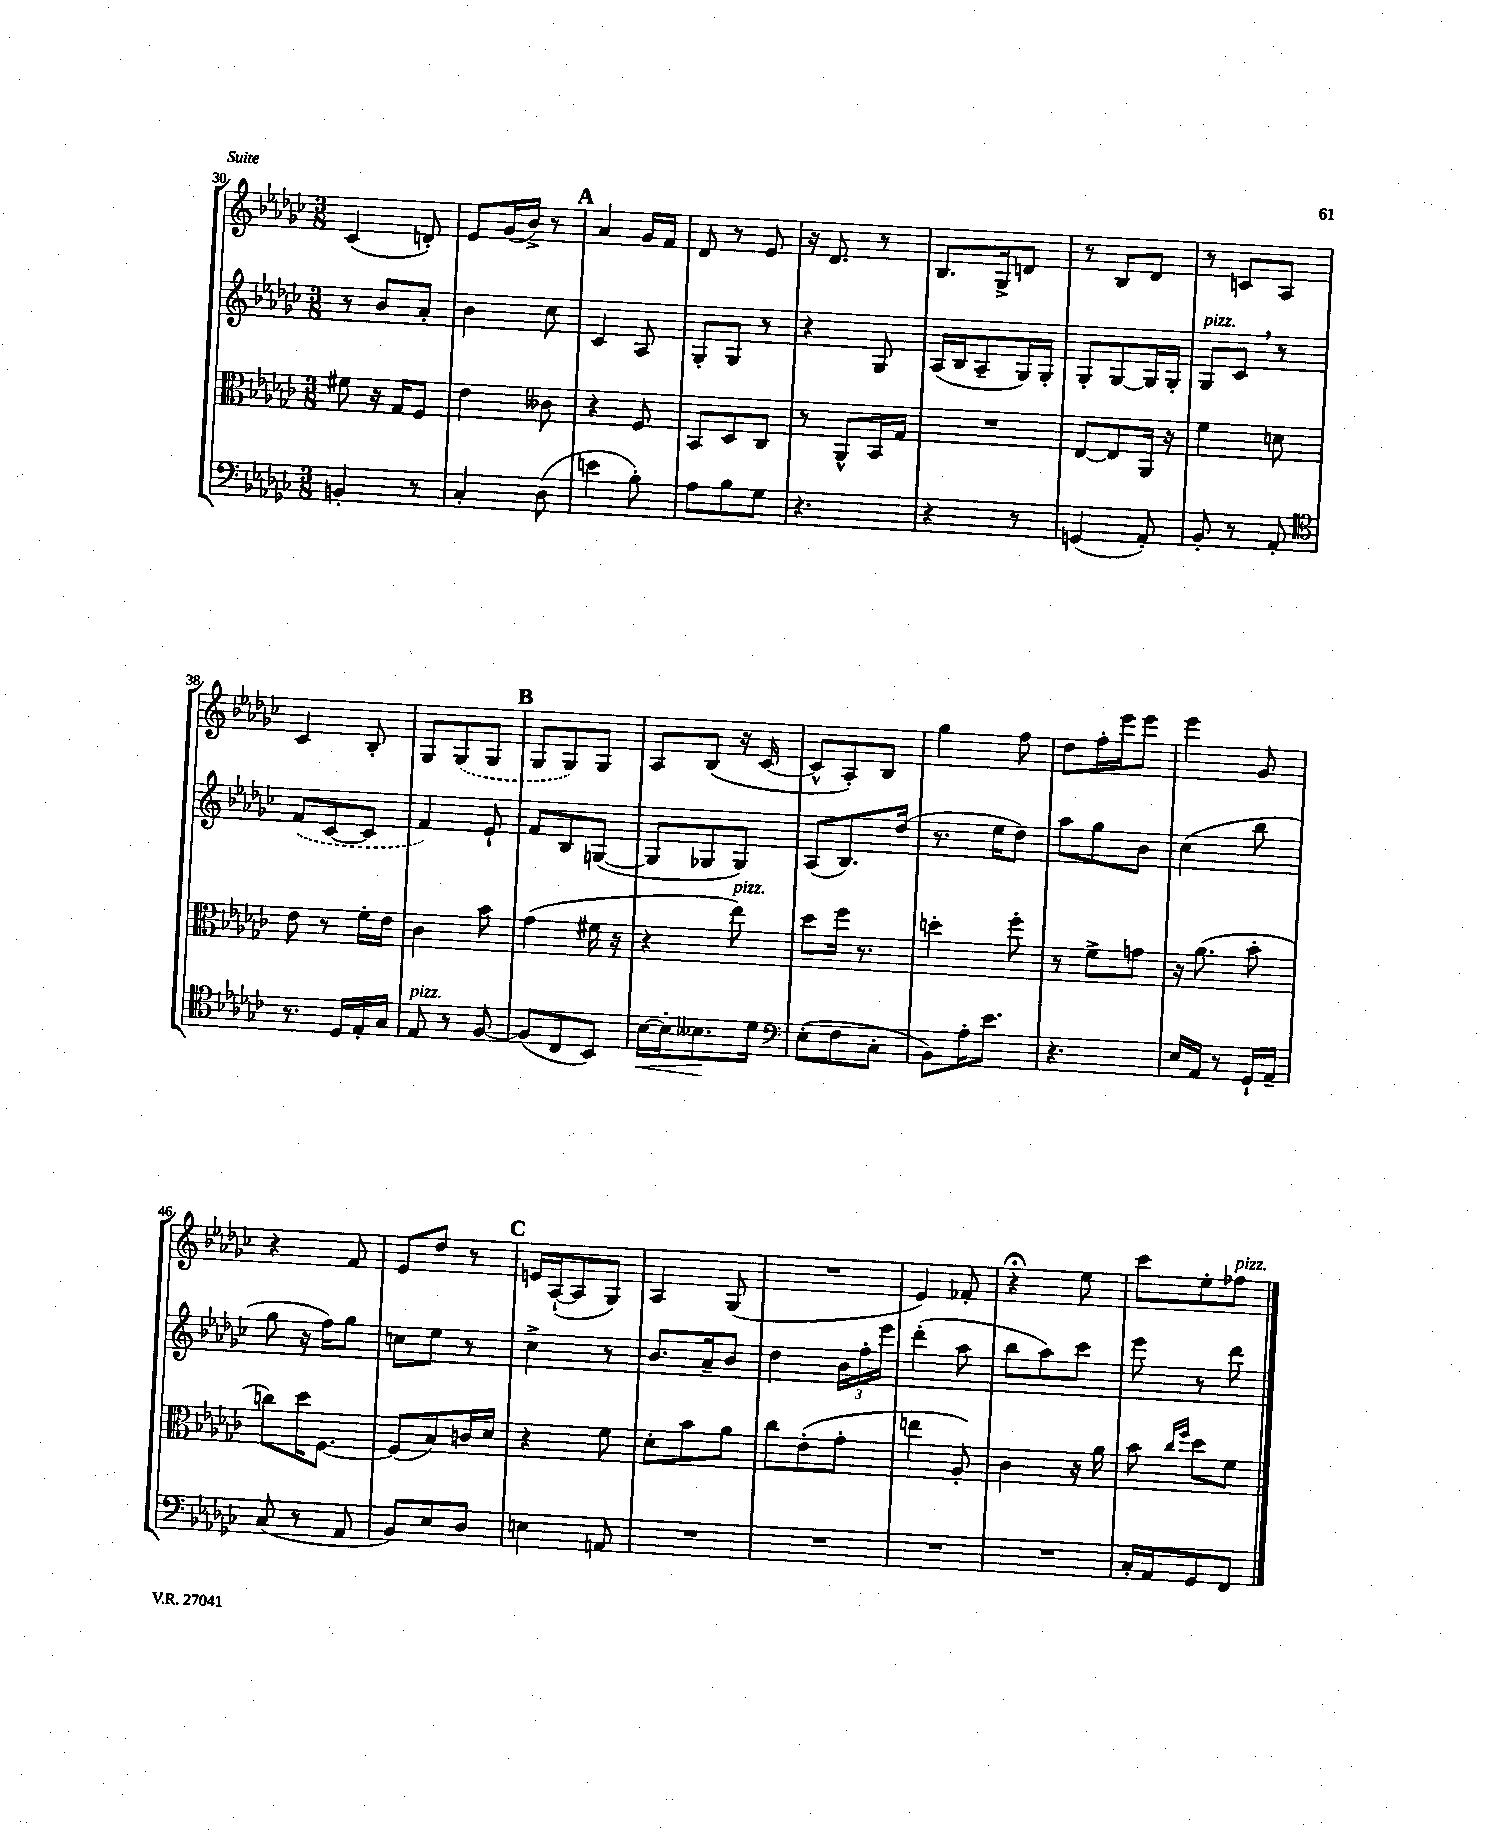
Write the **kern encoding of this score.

**kern	**dynam	**kern	**kern	**kern
*part4	*part4	*part3	*part2	*part1
*staff4	*staff4	*staff3	*staff2	*staff1
*clefF4	*	*clefC3	*clefG2	*clefG2
*k[b-e-a-d-g-c-]	*	*k[b-e-a-d-g-c-]	*k[b-e-a-d-g-c-]	*k[b-e-a-d-g-c-]
*M3/8	*	*M3/8	*M3/8	*M3/8
=30	=30	=30	=30	=30
4BBn'/	.	8f#X\	8r	(4c-/
.	.	16r	8b-/L	.
.	.	16G-/KL	.	.
8r	.	8F/J	8a-'/J	8dn'/)
=31	=31	=31	=31	=31
4C-'/	.	4e-\	4b-\	8e-/L
.	.	.	.	(16g-/L
.	.	.	.	16b-^/JJ)
(8D-\	.	8c--X\	8cc-\	8r
!!LO:REH:place=s1:t=A
=32	=32	=32	=32	=32
4en\	.	4r	4c-/	4a-/
8B-'\)	.	8F/	8A-/	16g-/LL
.	.	.	.	16f/JJ
=33	=33	=33	=33	=33
8A-\L	.	8BB-/L	8G-'/L	8d-/
8B-\	.	8D-/	8G-/J	8r
8G-\J	.	8C-/J	8r	8e-/
=34	=34	=34	=34	=34
4.r	.	8r	4r	16r
.	.	.	.	8.d-/
.	.	8AA-^^/L	.	.
.	.	16BB-/L	8G-/	8r
.	.	16G-/JJ	.	.
=35	=35	=35	=35	=35
4r	.	4.r	(16A-/LL	8.B-/L
.	.	.	16B-/J	.
.	.	.	8A-~/	.
.	.	.	.	16G-^/k
8r	.	.	16G-/L)	8dn/J
.	.	.	16G-'/JJ	.
=36	=36	=36	=36	=36
(4GGn/	.	[8E-/L	8G-'/L	8r
.	.	8E-/]	[8G-/	8B-/L
8AA-'/)	.	16AA-/Jk	16G-/L]	8d-/J
.	.	16r	16G-'/JJ	.
=37	=37	=37	=37	=37
!	!	!	!LO:TX:a:i:t=pizz.	!
8BB-'/	.	4f\	8G-/L	8r
8r	.	.	8c-,/J	8cn/L
8AA-'/	.	8dn\	8r	8A-/J
!!LO:LB:g=z
=38	=38	=38	=38	=38
*clefC4	*	*	*	*
8.r	.	8e-\	(8f/L	4c-/
.	.	8r	[8c-/	.
16D-/LL	.	.	.	.
16E-'/	.	16f'\LL	8c-/J]	8B-'/
16G-/JJ	.	16e-\JJ	.	.
=39	=39	=39	=39	=39
!LO:TX:a:i:t=pizz.	!	!	!	!
8E-/	.	4c-\	4f/)	8G-/L
8r	.	.	.	(8G-/
[8F/	.	8b-\	8e-`/	8G-/J
!!LO:REH:place=s1:t=B
=40	=40	=40	=40	=40
(8F/L]	.	(4g-\	8f/L	8G-/L
8C-/	.	.	8B-/	8G-/)
8BB-/J)	.	16f#X\	([8Gn/J	8G-/J
.	.	16r	.	.
=41	=41	=41	=41	=41
!	!LO:HP:b	!	!	!
[16B-\LL	<	4r	8G/L]	8A-/L
16B-'\J]	.	.	.	.
8.B--X\	.	.	8G-X/	(8B-/J
!	!	!LO:TX:a:i:t=pizz.	!	!
.	.	8ee-\)	8G-/J)	16r
16d-\Jk	[	.	.	[16c-/
=42	=42	=42	=42	=42
*clefF4	*	*	*	*
(8E-'\L	.	8dd-\L	(8A-/L	8c-^^/L]
8F\	.	16ff\Jk	8.B-/)	8A-'/)
.	.	8.r	.	.
8C-'\J	.	.	.	8B-/J
.	.	.	(16dd-/Jk	.
=43	=43	=43	=43	=43
8BB-\L)	.	4ddn'\	8.r	4gg-\
16A-'\K	.	.	.	.
8.e-\J	.	.	16ee-\KL	.
.	.	8ff'\	8dd-\J)	8ff\
=44	=44	=44	=44	=44
4.r	.	8r	8aa-\L	8dd-\L
.	.	8f^\L	8gg-\	16ff'\L
.	.	.	.	16eee-\J
.	.	8gn\J	8b-\J	8eee-\J
=45	=45	=45	=45	=45
16E-/LL	.	16r	(4cc-\	4eee-\
16AA-/JJ	.	(8.a-\	.	.
8r	.	.	.	.
16GG-`/LL	.	8b-'\	8bb-\	8g-/
16AA-~/JJ	.	.	.	.
!!LO:LB:g=z
=46	=46	=46	=46	=46
(8C-/	.	8ccn\L)	8gg-\	4r
8r	.	16dd-\K	16r	.
.	.	[8.F\J	16ff\KL)	.
8AA-/	.	.	8gg-\J	8f/
=47	=47	=47	=47	=47
8BB-/L)	.	(8F/L]	8ccn\L	8e-/L
8E-/	.	8B-/)	8ee-\J	8dd-/J
8D-/J	.	16cn/L	8r	8r
.	.	16d-/JJ	.	.
!!LO:REH:place=s1:t=C
=48	=48	=48	=48	=48
4En\	.	4r	4cc-^\	16en/LL
.	.	.	.	([16A-`/J
.	.	.	.	8A-/]
8AAn/	.	8f\	8r	8G-/J)
=49	=49	=49	=49	=49
4.r	.	8d-'\L	8.b-/L	4A-/
.	.	8b-\	.	.
.	.	.	16a-~/k	.
.	.	8a-\J	8b-/J	(8G-/
=50	=50	=50	=50	=50
4.r	.	8cc-\L	4dd-\	4.r
.	.	(8e-'\	.	.
.	.	8g-'\J	24b-\LL	.
.	.	.	24ff'\	.
.	.	.	24eee-\JJ	.
=51	=51	=51	=51	=51
4.r	.	4een\	(4ddd-'\	4e-/)
.	.	8A-'/)	8aa-\	8f-X'/
=52	=52	=52	=52	=52
4.r	.	4c-\	8bb-\L	4r;<
.	.	.	8aa-\)	.
.	.	16r	8ccc-\J	8ee-\
.	.	16a-\	.	.
=53	=53	=53	=53	=53
16C-'/LL	.	8b-\	8eee-\	8ccc-\L
16AA-/J	.	.	.	.
.	.	16qqcc-/LL	.	.
.	.	16qqff/JJ	.	.
8GG-/	.	8dd-\L	8r	8ee-'\
!	!	!	!	!LO:TX:a:i:t=pizz.
8FF/J	.	8f\J	8ddd-\	8ff-X\J
==	==	==	==	==
*-	*-	*-	*-	*-
